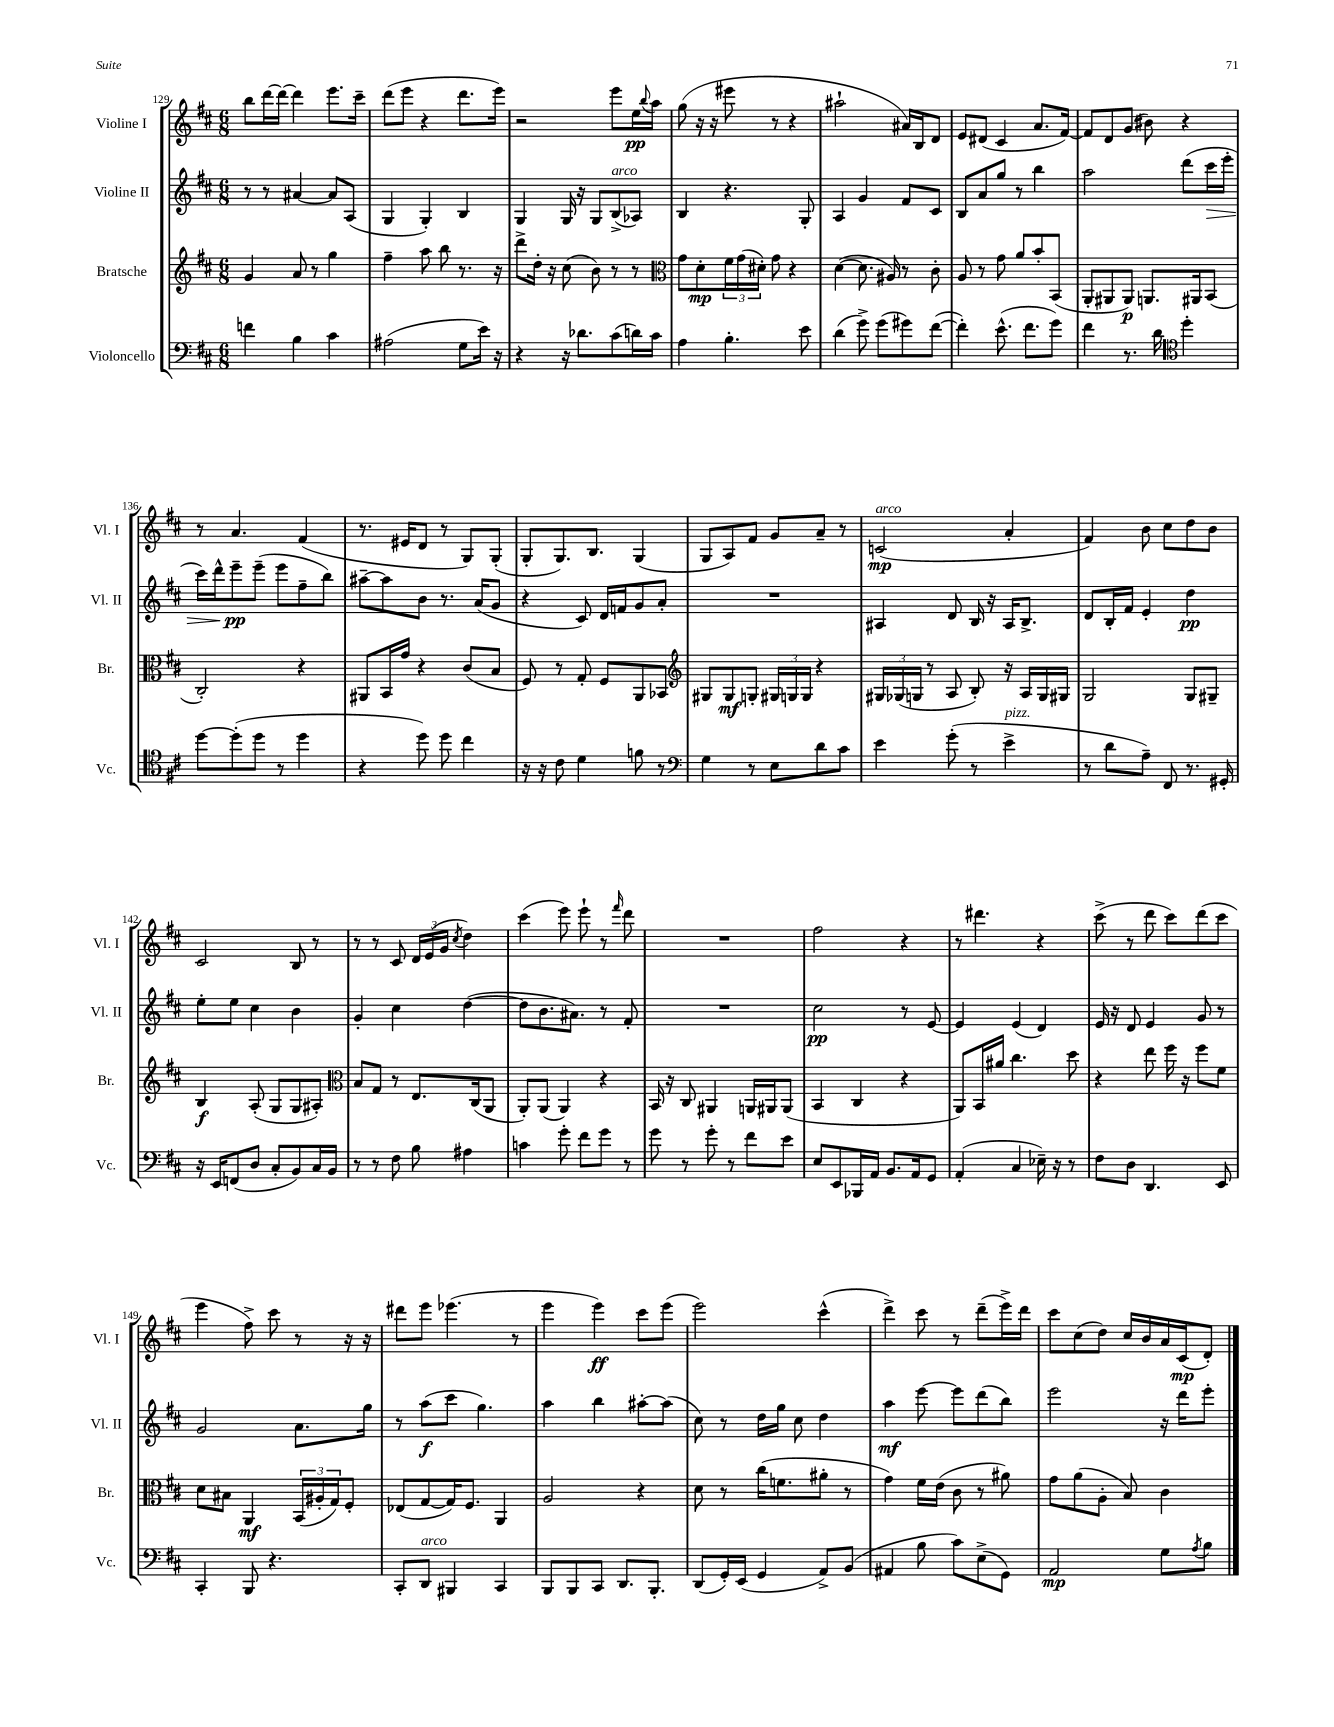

**kern	**dynam	**kern	**dynam	**kern	**dynam	**kern	**dynam
*part4	*part4	*part3	*part3	*part2	*part2	*part1	*part1
*staff4	*staff4	*staff3	*staff3	*staff2	*staff2	*staff1	*staff1
*I"Violoncello	*	*I"Bratsche	*	*I"Violine II	*	*I"Violine I	*
*I'Vc.	*	*I'Br.	*	*I'Vl. II	*	*I'Vl. I	*
*clefF4	*	*clefG2	*	*clefG2	*	*clefG2	*
*k[f#c#]	*	*k[f#c#]	*	*k[f#c#]	*	*k[f#c#]	*
*M6/8	*	*M6/8	*	*M6/8	*	*M6/8	*
=129	=129	=129	=129	=129	=129	=129	=129
4fn\	.	4g/	.	8r	.	8bb\L	.
.	.	.	.	8r	.	[16ddd\L	.
.	.	.	.	.	.	16ddd\JJ_	.
4B\	.	8a/	.	[4a#X/	.	4ddd\]	.
.	.	8r	.	.	.	.	.
4c#\	.	4gg\	.	8a#/L]	.	8.eee\L	.
.	.	.	.	(8A/J	.	.	.
.	.	.	.	.	.	16ccc#~\Jk	.
=130	=130	=130	=130	=130	=130	=130	=130
(2A#X\	.	4ff#~\	.	4G/	.	(8ddd\L	.
.	.	.	.	.	.	8eee\J	.
.	.	8aa\	.	4G'/)	.	4r	.
.	.	8bb\	.	.	.	.	.
8G\L	.	8.r	.	4B/	.	8.ddd\L	.
16e\Jk)	.	.	.	.	.	.	.
16r	.	16r	.	.	.	16eee\Jk)	.
=131	=131	=131	=131	=131	=131	=131	=131
4r	.	8ddd^\L	.	4G/	.	2r	.
.	.	16dd'\Jk	.	.	.	.	.
.	.	16r	.	.	.	.	.
16r	.	(8cc#\	.	16G/	.	.	.
8.d-X\L	.	.	.	16r	.	.	.
.	.	8b\)	.	8G/L	.	.	.
!	!	!	!	!LO:TX:a:i:t=arco	!	!	!
(8c#\	.	8r	.	(8B^/	.	8eee\L	.
16dn\L)	.	8r	.	8A-X/J)	.	16ee\L	pp
.	.	.	.	.	.	8qqbb/	.
16c#\JJ	.	.	.	.	.	16aa\JJ	.
=132	=132	=132	=132	=132	=132	=132	=132
*	*	*clefC3	*	*	*	*	*
4A\	.	8g\L	.	4B/	.	(8gg\	.
.	.	8d'\	mp	.	.	16r	.
.	.	.	.	.	.	16r	.
4.B'\	.	24f#\L	.	4.r	.	8eee#X\	.
.	.	(24g\	.	.	.	.	.
.	.	24d#X'\JJ)	.	.	.	.	.
.	.	8g\	.	.	.	8r	.
.	.	4r	.	.	.	4r	.
8e\	.	.	.	8G'/	.	.	.
=133	=133	=133	=133	=133	=133	=133	=133
(4d\	.	([4d\	.	4A/	.	2aa#X`\	.
8g^\)	.	8.d\]	.	4g/	.	.	.
(8g\L	.	.	.	.	.	.	.
.	.	16A#X/)	.	.	.	.	.
8g#X\)	.	8r	.	8f#/L	.	16a#X/LL)	.
.	.	.	.	.	.	16B/J	.
([8f#\J	.	8c#'\	.	8c#/J	.	8d/J	.
=134	=134	=134	=134	=134	=134	=134	=134
4f#'\])	.	8A/	.	8B/L	.	8e/L	.
.	.	8r	.	8a/	.	(8d#X/J	.
(8.e^^\	.	8g\	.	8gg/J	.	4c#/	.
.	.	8a/L	.	8r	.	.	.
8.f#\L	.	.	.	.	.	.	.
.	.	8b'/	.	4bb\	.	8.a/L	.
8g\J)	.	(8BB/J	.	.	.	.	.
.	.	.	.	.	.	[16f#/Jk)	.
=135	=135	=135	=135	=135	=135	=135	=135
4f#\	.	8AA'/L	.	2aa\	.	8f#/L]	.
.	.	8AA#X/	.	.	.	8d/	.
8.r	.	8AA#/J)	p	.	.	(8g/J	.
.	.	8.AAn/L	.	.	.	8b#X\)	.
16d\	.	.	.	.	.	.	.
*clefC4	*	*	*	*	*	*	*
4dd'\	.	.	.	(8ddd\L	.	4r	.
.	.	16AA#X/k	.	.	.	.	.
!	!	!	!	!	!LO:HP:b	!	!
.	.	(8BB/J	.	16ccc#\L	>	.	.
.	.	.	.	16eee'\JJ	.	.	.
!!LO:LB:g=z
=136	=136	=136	=136	=136	=136	=136	=136
[8dd\L	.	2C#'/)	.	16ccc#\LL)	.	8r	.
.	.	.	.	16ddd^^\J	.	.	.
(8dd'\]	.	.	.	8eee~\	pp	4.a/	.
8dd\J	.	.	.	(8eee~\J	]	.	.
8r	.	.	.	8eee\L	.	.	.
4dd\	.	4r	.	8ff#~\	.	(4f#/	.
.	.	.	.	8bb\J)	.	.	.
=137	=137	=137	=137	=137	=137	=137	=137
4r	.	8AA#X/L	.	[8aa#X~\L	.	8.r	.
.	.	16BB/L	.	8aa#\]	.	.	.
.	.	16g/JJ	.	.	.	16e#X/KL	.
8dd\)	.	4r	.	8b\J	.	8d/J	.
8dd\	.	.	.	8.r	.	8r	.
4cc#\	.	(8c#/L	.	.	.	8G/L)	.
.	.	.	.	(16a/KL	.	.	.
.	.	8B/J	.	8g/J	.	(8G'/J	.
=138	=138	=138	=138	=138	=138	=138	=138
16r	.	8F#/)	.	4r	.	8G'/L	.
16r	.	.	.	.	.	.	.
8c#\	.	8r	.	.	.	8.G/)	.
4d\	.	8G'/	.	8c#/)	.	.	.
.	.	.	.	.	.	8.B/J	.
.	.	8F#/L	.	16d/LL	.	.	.
.	.	.	.	16fn/J	.	.	.
8fn\	.	8AA/	.	8g/	.	(4G/	.
8r	.	8BB-X/J	.	8a'/J	.	.	.
=139	=139	=139	=139	=139	=139	=139	=139
*clefF4	*	*clefG2	*	*	*	*	*
4G\	.	8G#X/L	.	2.r	.	8G/L	.
.	.	8G#/	mf	.	.	8A/)	.
8r	.	8Gn'/J	.	.	.	8f#/J	.
8E\L	.	24G#X/LL	.	.	.	8g/L	.
.	.	24Gn/	.	.	.	.	.
.	.	24G/JJ	.	.	.	.	.
8d\	.	4r	.	.	.	8a~/J	.
8c#\J	.	.	.	.	.	8r	.
=140	=140	=140	=140	=140	=140	=140	=140
!	!	!	!	!	!	!LO:TX:a:i:t=arco	!
4e\	.	24G#X/LL	.	4A#X/	.	(2cn/	mp
.	.	(24G-X/	.	.	.	.	.
.	.	24Gn/JJ	.	.	.	.	.
.	.	8r	.	.	.	.	.
(8g'\	.	8A/	.	8d/	.	.	.
8r	.	8B'/)	.	16B/	.	.	.
.	.	.	.	16r	.	.	.
!LO:TX:a:i:t=pizz.	!	!	!	!	!	!	!
4e^\	.	16r	.	16A#/KL	.	4a'/	.
.	.	16A/LL	.	8.B^/J	.	.	.
.	.	16G/	.	.	.	.	.
.	.	16G#X/JJ	.	.	.	.	.
=141	=141	=141	=141	=141	=141	=141	=141
8r	.	2G/	.	8d/L	.	4f#/)	.
8d\L	.	.	.	16B'/L	.	.	.
.	.	.	.	16f#/JJ	.	.	.
8A~\J)	.	.	.	4e'/	.	8b\	.
8FF#/	.	.	.	.	.	8cc#\L	.
8.r	.	8G/L	.	4dd\	pp	8dd\	.
.	.	8G#X~/J	.	.	.	8b\J	.
16GG#X'/	.	.	.	.	.	.	.
!!LO:LB:g=z
=142	=142	=142	=142	=142	=142	=142	=142
16r	.	4B/	f	8ee'\L	.	2c#/	.
16EE/KL	.	.	.	.	.	.	.
(8FFn/	.	.	.	8ee\J	.	.	.
8D/J	.	(8A'/	.	4cc#\	.	.	.
8C#'/L	.	8G/L	.	.	.	.	.
8BB/)	.	8G/	.	4b\	.	8B/	.
16C#/L	.	8A#X'/J)	.	.	.	8r	.
16BB/JJ	.	.	.	.	.	.	.
=143	=143	=143	=143	=143	=143	=143	=143
*	*	*clefC3	*	*	*	*	*
8r	.	8B/L	.	4g'/	.	8r	.
8r	.	8G/J	.	.	.	8r	.
8F#\	.	8r	.	4cc#\	.	8c#/	.
8B\	.	8.E/L	.	.	.	24d/LL	.
.	.	.	.	.	.	(24e/	.
.	.	.	.	.	.	24g/JJ	.
.	.	.	.	.	.	8qcc#/	.
4A#X\	.	.	.	([4dd\	.	4dd\)	.
.	.	(16C#/k	.	.	.	.	.
.	.	8AA/J	.	.	.	.	.
=144	=144	=144	=144	=144	=144	=144	=144
4cn\	.	8AA'/L)	.	8dd\L]	.	(4ccc#\	.
.	.	(8AA/J	.	8.b\	.	.	.
8g'\	.	4AA/)	.	.	.	8eee\)	.
.	.	.	.	8.a#X\J)	.	.	.
8f#\L	.	.	.	.	.	8eee`\	.
8g\J	.	4r	.	8r	.	8r	.
.	.	.	.	.	.	16qqfff#/	.
8r	.	.	.	8f#'/	.	8ddd\	.
=145	=145	=145	=145	=145	=145	=145	=145
8g\	.	16BB/	.	2.r	.	2.r	.
.	.	16r	.	.	.	.	.
8r	.	8C#/	.	.	.	.	.
8g'\	.	4AA#X/	.	.	.	.	.
8r	.	.	.	.	.	.	.
8f#\L	.	16AAn/LL	.	.	.	.	.
.	.	16AA#X/J	.	.	.	.	.
8e\J	.	(8AA#/J	.	.	.	.	.
=146	=146	=146	=146	=146	=146	=146	=146
8E/L	.	4BB/	.	2cc#\	pp	2ff#\	.
8EE/	.	.	.	.	.	.	.
16BBB-X/L	.	4C#/	.	.	.	.	.
16AA/JJ	.	.	.	.	.	.	.
8.BB/L	.	.	.	.	.	.	.
.	.	4r	.	8r	.	4r	.
16AA/k	.	.	.	.	.	.	.
8GG/J	.	.	.	[8e/	.	.	.
=147	=147	=147	=147	=147	=147	=147	=147
(4AA'/	.	8AA/L)	.	4e/]	.	8r	.
.	.	16BB/L	.	.	.	4.ddd#X\	.
.	.	16a#X/JJ	.	.	.	.	.
4C#/	.	4.cc#\	.	(4e/	.	.	.
16E-X~\)	.	.	.	4d/)	.	4r	.
16r	.	.	.	.	.	.	.
8r	.	8dd\	.	.	.	.	.
=148	=148	=148	=148	=148	=148	=148	=148
8F#\L	.	4r	.	16e/	.	(8ccc#^\	.
.	.	.	.	16r	.	.	.
8D\J	.	.	.	8d/	.	8r	.
4.DD/	.	8ee\	.	4e/	.	8ddd\	.
.	.	16ff#\	.	.	.	8ccc#\L)	.
.	.	16r	.	.	.	.	.
.	.	8ff#\L	.	8g/	.	(8ddd\	.
8EE/	.	8f#\J	.	8r	.	8ccc#\J	.
!!LO:LB:g=z
=149	=149	=149	=149	=149	=149	=149	=149
4CC#'/	.	8d\L	.	2g/	.	4eee\	.
.	.	8B#X\J	.	.	.	.	.
8BBB/	.	4AA/	mf	.	.	8ff#^\)	.
4.r	.	.	.	.	.	8ccc#\	.
.	.	(24BB/LL	.	8.a\L	.	8r	.
.	.	24A#X'/	.	.	.	.	.
.	.	24G/J)	.	.	.	.	.
.	.	8F#'/J	.	.	.	16r	.
.	.	.	.	16gg\Jk	.	16r	.
=150	=150	=150	=150	=150	=150	=150	=150
8CC#'/L	.	(8E-X/L	.	8r	.	8ddd#X\L	.
!LO:TX:a:i:t=arco	!	!	!	!	!	!	!
8DD/J	.	[8G/	.	(8aa\L	f	8eee\J	.
4BBB#X/	.	16G/K])	.	8ccc#\J	.	(4.eee-X\	.
.	.	8.F#/J	.	.	.	.	.
.	.	.	.	4.gg\)	.	.	.
4CC#/	.	4AA/	.	.	.	.	.
.	.	.	.	.	.	8r	.
=151	=151	=151	=151	=151	=151	=151	=151
8BBB/L	.	2A/	.	4aa\	.	4eee\	.
8BBB/	.	.	.	.	.	.	.
8CC#/J	.	.	.	4bb\	.	4eee\)	ff
8.DD/L	.	.	.	.	.	.	.
.	.	4r	.	[8aa#X'\L	.	8ccc#\L	.
8.BBB'/J	.	.	.	.	.	.	.
.	.	.	.	(8aa#\J]	.	(8eee\J	.
=152	=152	=152	=152	=152	=152	=152	=152
(8DD/L	.	8d\	.	8cc#\)	.	2eee\)	.
16GG'/L)	.	8r	.	8r	.	.	.
(16EE/JJ	.	.	.	.	.	.	.
4GG/	.	(16cc#\KL	.	16dd\LL	.	.	.
.	.	8.fn\	.	16gg\JJ	.	.	.
.	.	.	.	8cc#\	.	.	.
8AA^/L)	.	8a#X'\J	.	4dd\	.	(4ccc#^^\	.
(8BB/J	.	8r	.	.	.	.	.
=153	=153	=153	=153	=153	=153	=153	=153
4AA#X/	.	4g\)	.	4aa\	mf	4ddd^\)	.
8B\	.	16f#\LL	.	[8eee\	.	8ccc#\	.
.	.	(16e\JJ	.	.	.	.	.
8c#\L)	.	8c#\	.	8eee\L]	.	8r	.
(8E^\	.	8r	.	(8ddd\	.	(8ddd~\L	.
8GG\J)	.	8a#X\)	.	8bb\J)	.	16eee^\L)	.
.	.	.	.	.	.	16ddd\JJ	.
=154	=154	=154	=154	=154	=154	=154	=154
2AA/	mp	8g\L	.	2eee\	.	8ccc#\L	.
.	.	(8a\	.	.	.	(8cc#\	.
.	.	8A'\J	.	.	.	8dd\J)	.
.	.	8B/)	.	.	.	16cc#/LL	.
.	.	.	.	.	.	16b/	.
8G\L	.	4c#\	.	16r	.	16a/	.
.	.	.	.	16ddd\KL	.	(16c#/J	mp
8qA/	.	.	.	.	.	.	.
8B\J	.	.	.	8eee'\J	.	8d'/J)	.
==	==	==	==	==	==	==	==
*-	*-	*-	*-	*-	*-	*-	*-
